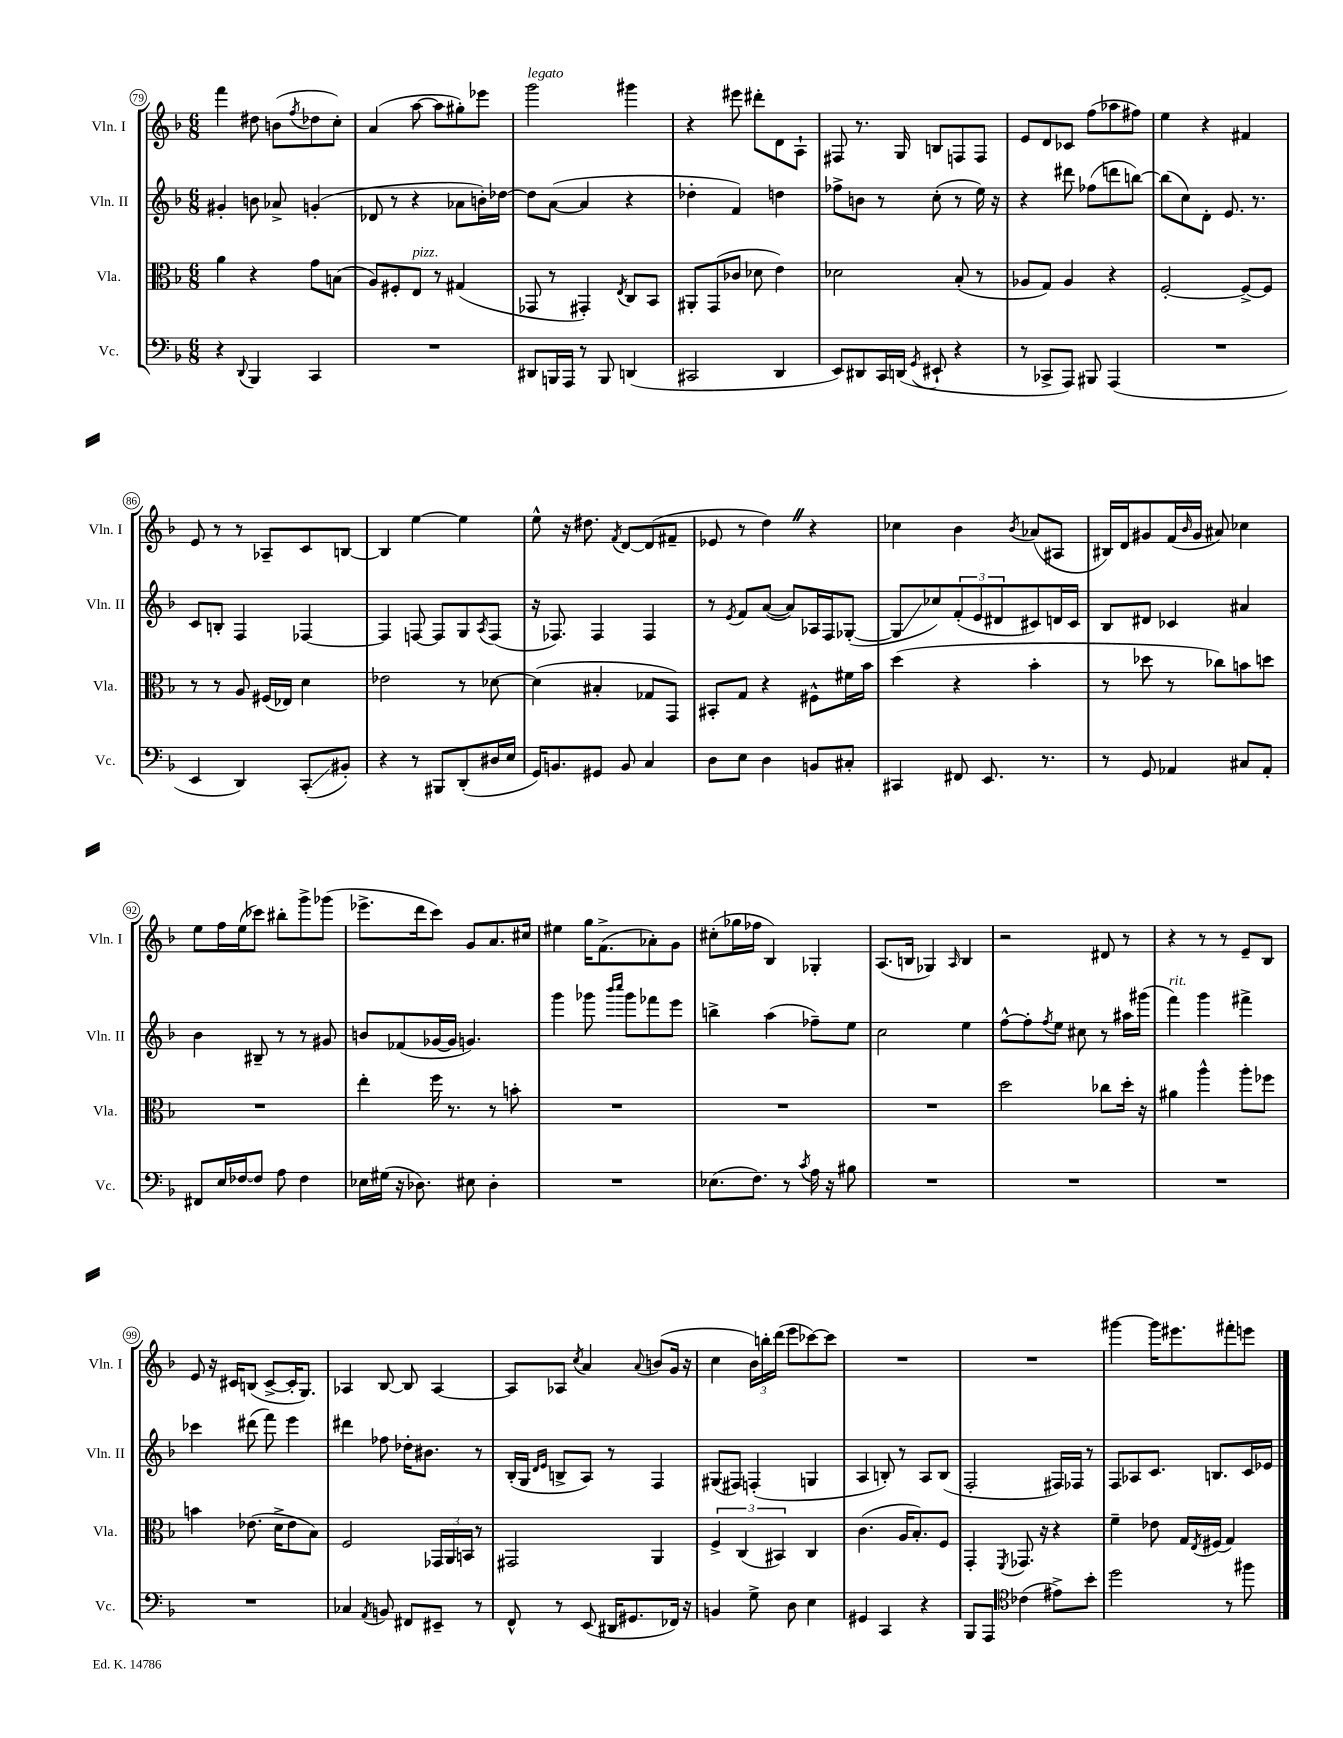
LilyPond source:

<<
\new StaffGroup <<
\new Staff = "s0" \with { instrumentName = "Vln. I" shortInstrumentName = "Vln. I" } {
    \clef treble \key f \major \numericTimeSignature \time 6/8
    f'''4 dis''8 b'8( \acciaccatura { f''8 } des''8 c''8-.) |
    a'4( a''8~ a''8 gis''8-.) ees'''8 |
    g'''2^\markup { \italic "legato" } gis'''4 |
    r4 eis'''8 dis'''8-. d'8 a8-! |
    fis8 r8. g16 b8 f8 f8 |
    e'8 d'8 ces'8 f''8( aes''8 fis''8) |
    e''4 r4 fis'4 |
    e'8 r8 r8 aes8-- c'8 b8~ |
    b4 e''4~ e''4 |
    e''8-^ r16 dis''8. \acciaccatura { f'8 } d'8~ d'8( fis'8-- |
    ees'8 r8 d''4) \once \override BreathingSign.text = \markup { \musicglyph "scripts.caesura.straight" } \breathe r4 |
    ces''4 bes'4 \acciaccatura { bes'8 } aes'8( ais8 |
    bis16) d'16 gis'8 f'16( \grace { bes'16 } gis'16 ais'8) ces''4 |
    e''8 f''16 e''16( ces'''8) bis''8-. g'''8-> ges'''8( |
    ees'''8.-> d'''16 c'''8) g'8 a'8. cis''16 |
    eis''4 g''16 f'8.->( aes'8-.) g'8 |
    cis''8-.( ges''16 fes''16 bes4) ges4-. |
    a8.( b16 ges4) \grace { a16 } b4 |
    r2 dis'8 r8 |
    r4 r8 r8 e'8-- bes8 |
    e'8 r16 cis'16 b8( cis'8~-> cis'16-. g8.) |
    aes4 bes8~ bes8 aes4~ |
    aes8 aes8 \acciaccatura { c''8 } a'4 \appoggiatura { a'8 } b'8( g'16 r16 |
    c''4 \tuplet 3/2 { bes'16) b''16-. d'''16( } e'''8 ces'''8~) ces'''8 |
    R2. |
    R2. |
    gis'''4~ gis'''16 eis'''8. fis'''8-. e'''8 \bar "|." |
}
\new Staff = "s1" \with { instrumentName = "Vln. II" shortInstrumentName = "Vln. II" } {
    \clef treble \key f \major \numericTimeSignature \time 6/8
    gis'4-. b'8 aes'8-> g'4-.( |
    des'8 r8 r4 aes'8 b'16-.) des''16~ |
    des''8 a'8~( a'4 r4 |
    des''4-. f'4) d''4 |
    fes''8-> b'8 r8 c''8-.( r8 e''16) r16 |
    r4 dis'''8 fes''8( d'''8 b''8~) |
    b''8( c''8) d'8-. e'8. r8. |
    c'8 b8-. f4 fes4~ |
    fes4 f8~ f8 g8 \acciaccatura { a8 } f8( |
    r16 fes8.) fes4 fes4 |
    r8 \acciaccatura { e'8 } f'8 a'8~( a'8) aes16 f16 ges8~-.( |
    ges8\glissando ces''8) \tuplet 3/2 { f'8-.( e'8 dis'8 } cis'8) d'16 cis'16 |
    bes8 dis'8 ces'4 ais'4 |
    bes'4 bis8-- r8 r8 gis'8 |
    b'8 fes'8( ges'16~ ges'16 g'4.) |
    g'''4 ges'''8 \grace { bes'''16 c''''16 } ges'''8 fes'''8 e'''8 |
    b''4-> a''4( fes''8--) e''8 |
    c''2 e''4 |
    f''8~-^ f''8-. \acciaccatura { f''8 } e''8 cis''8 r8 ais''16 gis'''16( |
    f'''4^\markup { \italic "rit." }) g'''4 fis'''4-> |
    ces'''4 dis'''8( f'''8) e'''4 |
    dis'''4 fes''8 des''16-. bis'8. r8 |
    bes16-.( g16 \grace { d'16 e'16 } b8-> a8) r8 f4 |
    gis8( fis8) f4-.( g4 |
    a4 b8-.) r8 a8 b8( |
    f2-. fis16) fes16 r8 |
    f8 aes8 c'8. b8. c'16 ees'16 \bar "|." |
}
\new Staff = "s2" \with { instrumentName = "Vla." shortInstrumentName = "Vla." } {
    \clef alto \key f \major \numericTimeSignature \time 6/8
    a'4 r4 g'8 b8( |
    a8) fis8-. e8^\markup { \italic "pizz." } r8 gis4( |
    ges,8 r8 gis,4-.) \acciaccatura { e8 } c8 bes,8 |
    ais,8-. g,8( ces'8 des'8 e'4) |
    des'2 bes8-.( r8 |
    aes8 g8) aes4 r4 |
    f2~-. f8~-> f8 |
    r8 r8 a8 fis16( ees16) d'4 |
    ees'2 r8 des'8~ |
    des'4( bis4-. ges8 g,8) |
    bis,8-. g8 r4 fis8-^ fis'16 bes'16 |
    d''4( r4 bes'4-. |
    r8 des''8 r8 ces''8) b'8 d''8 |
    R2. |
    e''4-. f''16 r8. r8 b'8-. |
    R2. |
    R2. |
    R2. |
    d''2 ces''8 d''16-. r16 |
    ais'4 a''4-^ a''8-. fes''8 |
    b'4 ees'8.( d'16-> ees'8 bes8) |
    f2 \tuplet 3/2 { ges,16 a,16 b,16 } r8 |
    gis,2 a,4 |
    \tuplet 3/2 { f4-> c4( bis,4) } c4 |
    c'4.( a16 bes8.-.) f8 |
    g,4-. \acciaccatura { f,8 } ges,8. r16 r4 |
    f'4-- ees'8 g16 \acciaccatura { e8 } fis16( g4) \bar "|." |
}
\new Staff = "s3" \with { instrumentName = "Vc." shortInstrumentName = "Vc." } {
    \clef bass \key f \major \numericTimeSignature \time 6/8
    r4 \appoggiatura { d,8 } bes,,4 c,4 |
    R2. |
    dis,8 b,,16 a,,16 r8 b,,8 d,4( |
    cis,2 d,4 |
    e,8) dis,8 c,16 d,16( \acciaccatura { g,8 } eis,8-! r4 |
    r8 ces,8-> a,,8) bis,,8 a,,4( |
    R2. |
    e,4 d,4) c,8-.\glissando( bis,8-.) |
    r4 r8 bis,,8 d,8-.( dis16 e16 |
    g,16) b,8. gis,8 b,8 c4 |
    d8 e8 d4 b,8 cis8-. |
    cis,4 fis,8 e,8. r8. |
    r8 g,8 aes,4 cis8 aes,8-. |
    fis,8 e16 fes16~ fes8 a8 fes4 |
    ees16 gis16( r16 des8.) eis8 des4-. |
    R2. |
    ees8.( f8.) r8 \acciaccatura { c'8 } a16 r16 bis8 |
    R2. |
    R2. |
    R2. |
    R2. |
    ces4 \acciaccatura { a,8 } b,8 fis,8 eis,8-- r8 |
    f,8-^ r8 e,8( dis,16 gis,8. fes,16) r16 |
    b,4 g8-> d8 e4 |
    gis,4 c,4 r4 |
    bes,,8 a,,8 \clef tenor ces'4( eis'8->) bes'8-. |
    d''2 r8 fis''8 \bar "|." |
}
>>
>>
\layout { \context { \Score currentBarNumber = #79 \override BarNumber.stencil = #(make-stencil-circler 0.1 0.3 ly:text-interface::print) } }
